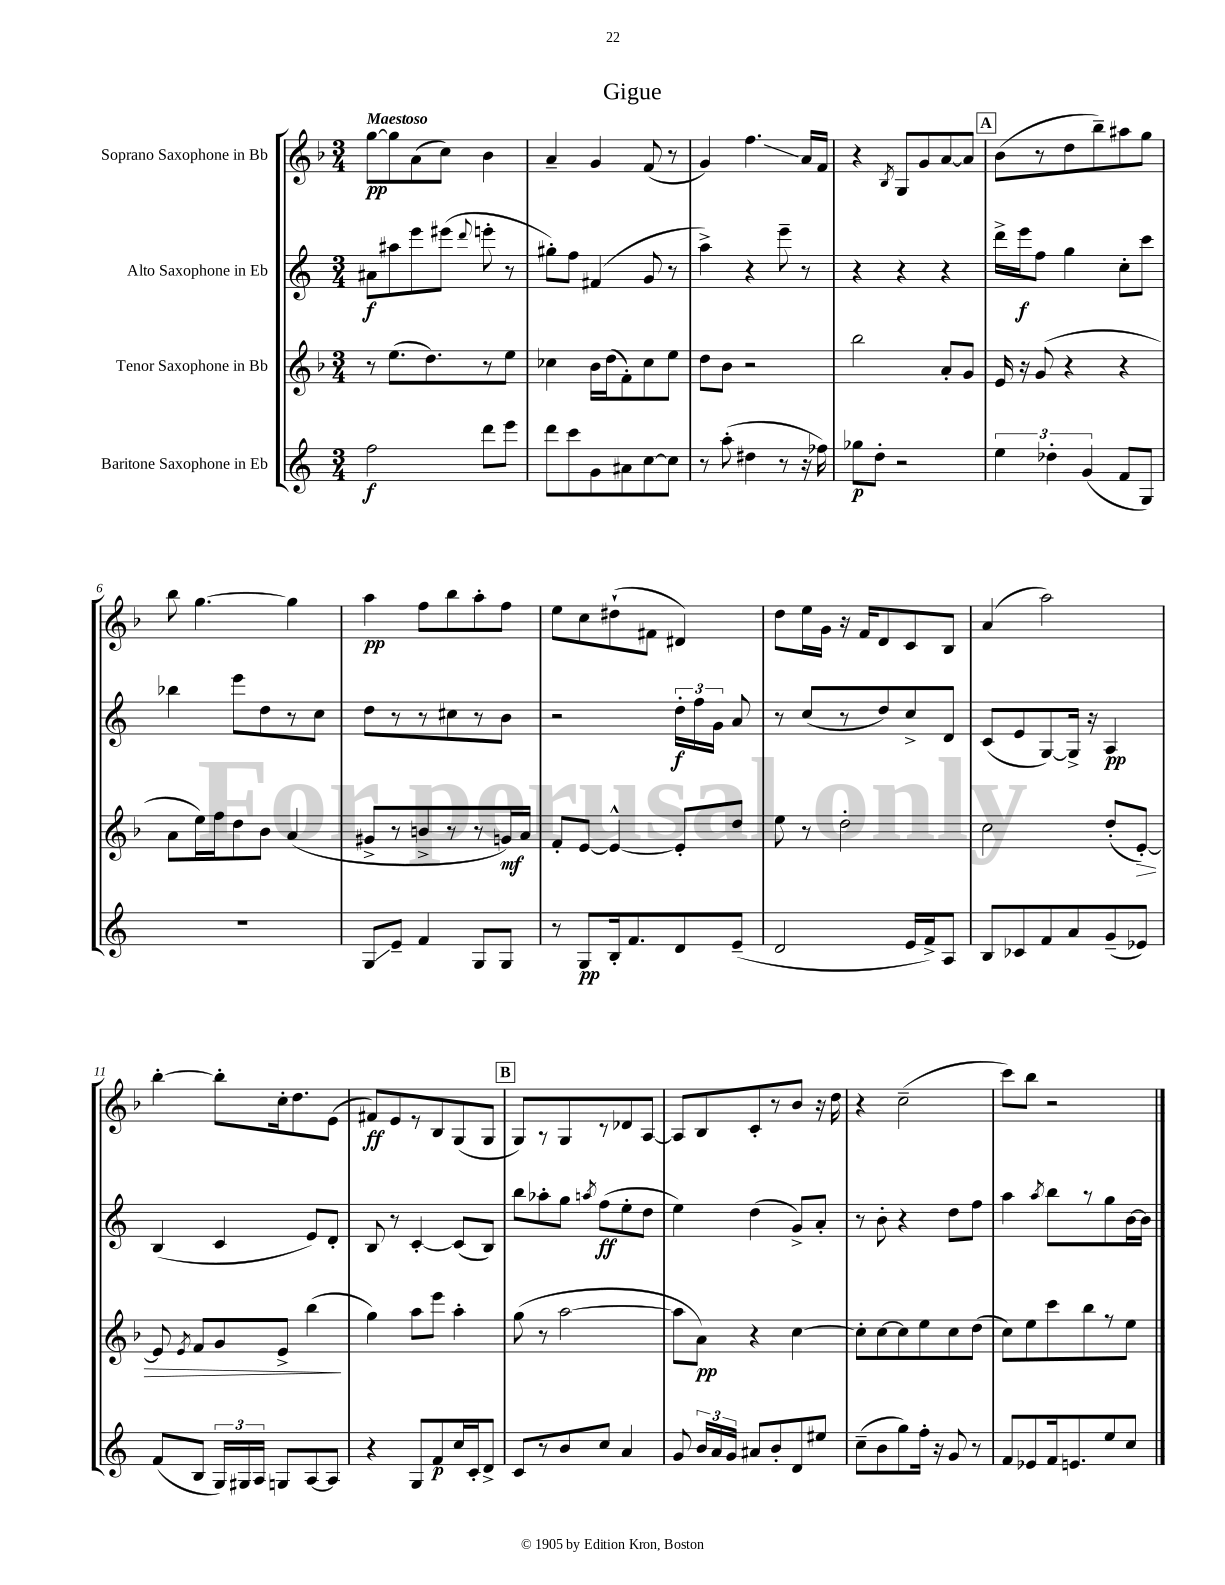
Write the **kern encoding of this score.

**kern	**kern	**kern	**kern
*staff4	*staff3	*staff2	*staff1
*clefG2	*clefG2	*clefG2	*clefG2
*k[]	*k[b-]	*k[]	*k[b-]
*M3/4	*M3/4	*M3/4	*M3/4
2ff\	8r	8a#\L	[8gg\L
.	(8.ee\L	8aa#\	8gg\]
.	.	8eee\	(8a\
.	8.dd\)	.	.
.	.	(8eee#\J	8cc\J)
.	.	8qqddd/	.
8ddd\L	8r	8eee'\	4b-\
8eee\J	8ee\J	8r	.
=	=	=	=
8ddd\L	4cc-\	8gg#'\L)	4a~/
8ccc\	.	8ff\J	.
8g\	16b-\LL	(4f#/	4g/
.	(16dd\J	.	.
8a#\	8f'\)	.	.
[8cc\	8cc-\	8g/	(8f/
8cc\]J	8ee\J	8r	8r
=	=	=	=
8r	8dd\L	4aa^\)	4g/)
(8aa'\	8b-\J	.	.
4dd#\	2r	4r	4.ff\
8r	.	8eee~\	.
16r	.	8r	16a/LL
16ff-\)	.	.	16f/JJ
=	=	=	=
8gg-\L	2bb-\	4r	4r
8dd'\J	.	.	.
.	.	.	8qB-/
2r	.	4r	8G/L
.	.	.	8g/
.	8a'/L	4r	[8a/
.	8g/J	.	8a/]J
=	=	=	=
6ee\	16e/	16ddd^\LL	(8b-\L
.	16r	16eee\J	.
.	(8g/	8ff\J	8r
6dd-'\	.	.	.
.	4r	4gg\	8dd\
(6g/	.	.	.
.	.	.	8bb-~\)
8f/L	4r	8cc'\L	8aa#\
8G/J)	.	8ccc\J	8gg\J
=	=	=	=
2.r	8a\L	4bb-\	8bb-\
.	16ee\L)	.	[4.gg\
.	16ff\J	.	.
.	8dd\	8eee\L	.
.	8b-\J	8dd\	.
.	(4a/	8r	4gg\]
.	.	8cc\J	.
=	=	=	=
8G/L	8g#^/L	8dd\L	4aa\
8e~/J	8r	8r	.
4f/	8b^/	8r	8ff\L
.	8r	8cc#\	8bb-\
8G/L	8r	8r	8aa'\
8G/J	16g/L)	8b\J	8ff\J
.	16a/JJ	.	.
=	=	=	=
8r	8f'/L	2r	8ee\L
8G/L	[8e/J	.	8cc\
16B'/k	4e^^/_	.	(8dd#`\
8.f/	.	.	.
.	.	.	8f#\J
8d/	8e'/]L	24dd'\LL	4d#/)
.	.	24ff\	.
.	.	24g\JJ	.
(8e~/J	8dd/J	8a/	.
=	=	=	=
2d/	8ee\	8r	8dd\L
.	8r	(8cc/L	16ee\L
.	.	.	16g\JJ
.	2dd'\	8r	16r
.	.	.	16f/LK
.	.	8dd/)	8d/
16e/LL	.	8cc^/	8c/
16f^/J)	.	.	.
8A/J	.	8d/J	8B-/J
=	=	=	=
8B/L	2cc\	(8c/L	(4a/
8c-/	.	8e/	.
8f/	.	[8G/)	2aa\)
8a/	.	16G^/]Jk	.
.	.	16r	.
(8g~/	(8dd'/L	4A/	.
8e-/J)	[8e'/J)	.	.
=	=	=	=
(8f/L	8e/]	(4B/	[4bb-'\
.	8qe/	.	.
8B/J	8f/L	.	.
24G/LL)	8g/	4c/	8bb-'\]L
24G#/	.	.	.
24A/JJ	.	.	.
8G/L	8e^/J	.	16cc'\k
.	.	.	8.dd\
[8A/	(4bb-\	8e/L)	.
8A/]J	.	8d'/J	(8e\J
=	=	=	=
4r	4gg\)	8B/	8f#/L)
.	.	8r	8e/
8G/L	8aa\L	[4c'/	8r
8f/	8eee\J	.	8B-/
16cc/L	4aa'\	(8c/]L	(8G/
16c'/J	.	.	.
8d^/J	.	8B/J)	8G/J
=	=	=	=
8c/L	(8gg\	8bb\L	8G/L)
8r	8r	8aa-'\	8r
8b/	[2aa\	8gg\J	8G/
.	.	8qaa/	.
8cc/J	.	(8ff\L	8r
4a/	.	8ee'\	8d-/
.	.	8dd\J	[8A/J
=	=	=	=
8g/	8aa\]L	4ee\)	8A/]L
24b/LL	8a\J)	.	8B-/
24a/	.	.	.
24g/JJ	.	.	.
8a#/L	4r	(4dd\	8c'/
8b'/	.	.	8r
8d/	[4cc\	8g^/L)	8b-/J
8ee#/J	.	8a'/J	16r
.	.	.	16dd\
=	=	=	=
(8cc~\L	8cc'\]L	8r	4r
8b\	[8cc\	8b'\	.
8gg\)	8cc\]	4r	(2cc~\
16ff'\Jk	8ee\	.	.
16r	.	.	.
8g/	8cc\	8dd\L	.
8r	(8dd\J	8ff\J	.
=	=	=	=
8f/L	8cc\L)	4aa\	8ccc\L)
8e-/	8ee\	.	8bb-\J
.	.	8qaa/	.
16f/k	8ccc\	8bb\L	2r
8.e/	.	.	.
.	8bb-\	8r	.
8ee/	8r	8gg\	.
8cc/J	8ee\J	[16b\L	.
.	.	16b\]JJ	.
==	==	==	==
*-	*-	*-	*-
